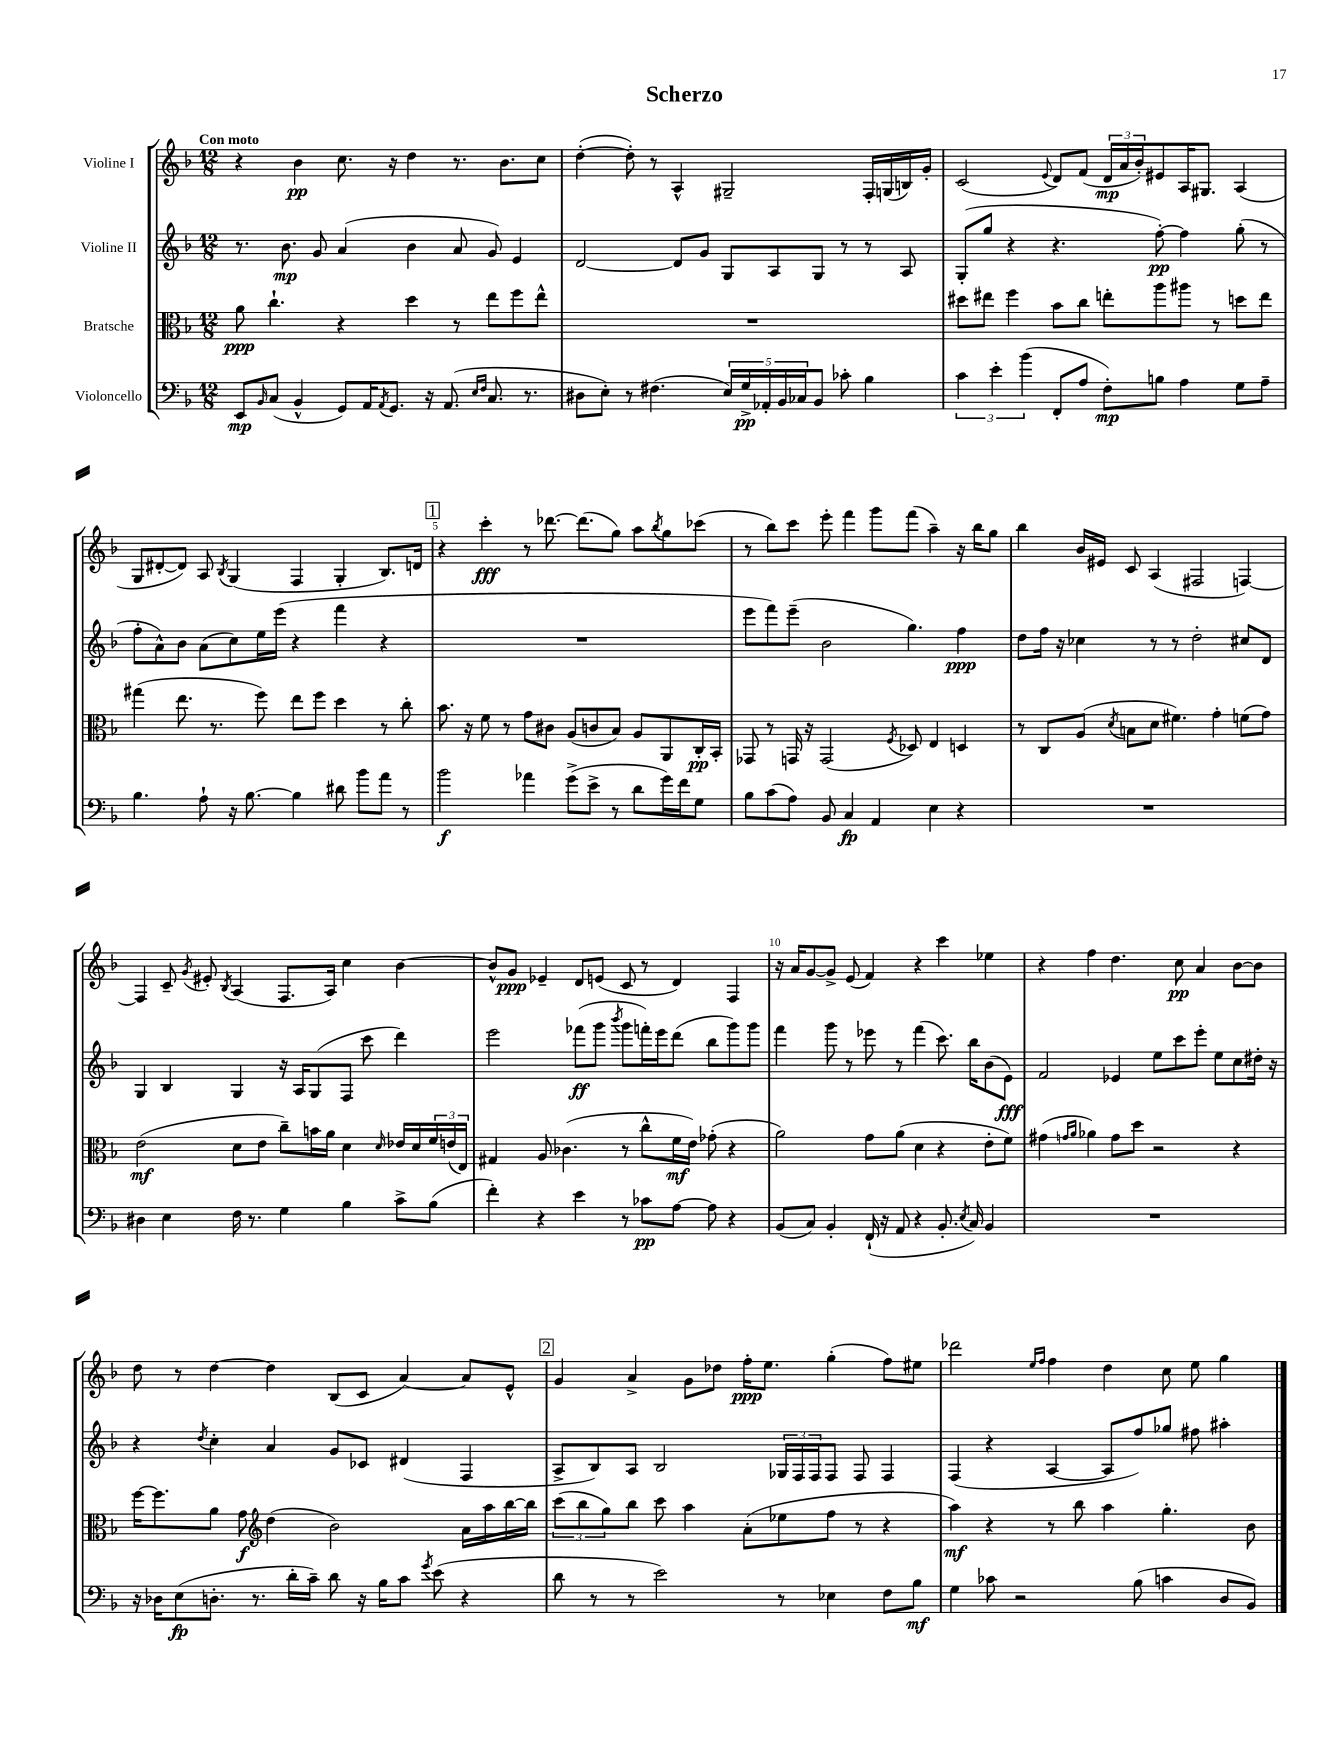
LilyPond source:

\header { title = "Scherzo" }
<<
\new StaffGroup <<
\new Staff = "s0" \with { instrumentName = "Violine I" } {
    \clef treble \key f \major \numericTimeSignature \time 12/8 \tempo "Con moto"
    r4 bes'4\pp c''8. r16 d''4 r8. bes'8. c''8 |
    d''4~-.( d''8-.) r8 a4-^ gis2-- f16-. g16( b16) g'16-. |
    c'2( \appoggiatura { e'8 } d'8) f'8( \tuplet 3/2 { d'16\mp a'16 bes'16-.) } eis'8 a16 gis8. a4( |
    g8 dis'8~-. dis'8) a8 \acciaccatura { bes8 } g4( f4 g4-. bes8.) d'16 |
    \mark \markup { \box "1" } r4 c'''4-.\fff r8 des'''8.~ des'''8.( g''8) a''8 \acciaccatura { bes''8 } g''8 ces'''8( |
    r8 bes''8) c'''8 e'''8-. f'''4 g'''8 f'''8( a''4--) r16 bes''16 g''8 |
    bes''4 bes'16 eis'16 c'8 a4( fis2 f4~) |
    f4 c'8-- \acciaccatura { g'8 } eis'8-. \acciaccatura { bes8 } a4( f8. a16) c''4 bes'4~ |
    bes'8-^ g'8\ppp ees'4-- d'8 e'8( c'8 r8 d'4) f4 |
    r16 a'16 g'8~ g'8-> e'8( f'4) r4 c'''4 ees''4 |
    r4 f''4 d''4. c''8\pp a'4 bes'8~ bes'8 |
    d''8 r8 d''4~ d''4 bes8( c'8 a'4~) a'8 e'8-^ |
    \mark \markup { \box "2" } g'4 a'4-> g'8 des''8 f''16-.\ppp e''8. g''4-.( f''8) eis''8 |
    des'''2 \grace { e''16 f''16 } f''4 d''4 c''8 e''8 g''4 \bar "|." |
}
\new Staff = "s1" \with { instrumentName = "Violine II" } {
    \clef treble \key f \major \numericTimeSignature \time 12/8
    r8. bes'8.\mp g'8 a'4( bes'4 a'8 g'8) e'4 |
    d'2~ d'8 g'8 g8 a8 g8 r8 r8 a8 |
    g8-.( g''8 r4 r4. f''8~-.\pp) f''4 g''8-.( r8 |
    f''8-. a'8-^) bes'8 a'8( c''8) e''16 e'''16( r4 f'''4 r4 |
    \mark \markup { \box "1" } R1. |
    e'''8 f'''8) e'''8--( bes'2 g''4.) f''4\ppp |
    d''8 f''16 r16 ces''4 r8 r8 d''2-. cis''8 d'8 |
    g4 bes4 g4 r16 a16 g8( f8 c'''8 d'''4) |
    e'''2 fes'''8\ff( g'''8 \acciaccatura { bes'''8 } g'''8 f'''16-.) e'''16 d'''8( bes''8 g'''8) g'''8 |
    f'''4 g'''8 r8 ees'''8 r8 f'''4( c'''8.) bes''16 bes'8( e'8\fff) |
    f'2 ees'4 e''8 c'''8 e'''8-. e''8 c''8 dis''16-. r16 |
    r4 \acciaccatura { d''8 } c''4-. a'4 g'8 ces'8 dis'4( f4 |
    \mark \markup { \box "2" } a8-> bes8) a8 bes2 \tuplet 3/2 { ges16 f16 f16 } f8 f8 f4 |
    f4( r4 a4~ a8 f''8) ges''8 fis''8 ais''4-. \bar "|." |
}
\new Staff = "s2" \with { instrumentName = "Bratsche" } {
    \clef alto \key f \major \numericTimeSignature \time 12/8
    a'8\ppp c''4.-! r4 d''4 r8 e''8 f''8 e''8-^ |
    R1. |
    dis''8 eis''8 f''4 bes'8 c''8 e''8-. a''8 ais''8 r8 d''8 e''8 |
    gis''4( e''8. r8. f''8) e''8 f''8 d''4 r8 c''8-. |
    \mark \markup { \box "1" } bes'8. r16 f'8 r8 g'8 cis'8 a8( c'8 bes8) a8 a,8 c16-.\pp bes,16-. |
    ges,8 r8 g,16 r16 g,2( \acciaccatura { f8 } des8) e4 d4 |
    r8 c8 a8( \acciaccatura { d'8 } b8 d'8 fis'4.) g'4-. f'8( g'8) |
    e'2\mf( d'8 e'8 c''8--) b'16 a'16 d'4 \grace { d'16 } ees'16 d'16 \tuplet 3/2 { f'16 e'16( e16) } |
    gis4 a8 ces'4.( r8 c''8-^ f'16\mf e'16) ges'8-.( r4 |
    a'2) g'8 a'8( d'4 r4 e'8-. f'8) |
    gis'4( \grace { g'16 a'16 } aes'4) g'8 d''8 r2 r4 |
    f''16~ f''8. a'8 g'8\f \clef treble d''4( bes'2) a'16 a''16 bes''16~ bes''16 |
    \mark \markup { \box "2" } \tuplet 3/2 { c'''8( bes''8 g''8) } bes''8 c'''8 a''4 a'8-.( ees''8 f''8 r8 r4 |
    a''4\mf) r4 r8 bes''8 a''4 g''4.-. bes'8 \bar "|." |
}
\new Staff = "s3" \with { instrumentName = "Violoncello" } {
    \clef bass \key f \major \numericTimeSignature \time 12/8
    e,8\mp \grace { bes,16 } c8( bes,4-^ g,8) a,16 \acciaccatura { a,8 } g,8. r16 a,8.( \grace { e16 f16 } c8. r8. |
    dis8 e8-.) r8 fis4.( \tuplet 5/4 { e16) g16->\pp aes,16-. bes,16 ces16 } bes,8 ces'8-. bes4 |
    \tuplet 3/2 { c'4 e'4-. bes'4( } f,8-. a8 f8-.\mp) b8 a4 g8 a8-- |
    bes4. a8-! r16 bes8.~ bes4 dis'8 bes'8 a'8 r8 |
    \mark \markup { \box "1" } bes'2\f aes'4 g'8->( e'8-> r8 d'8 g'16) f'16 g8 |
    bes8 c'8( a8) bes,8 c4\fp a,4 e4 r4 |
    R1. |
    dis4 e4 f16 r8. g4 bes4 c'8-> bes8( |
    f'4-.) r4 e'4 r8 ces'8\pp a8~ a8 r4 |
    bes,8( c8) bes,4-. f,16-!( r16 a,8 r4 bes,8.-. \acciaccatura { e8 } c16) bes,4 |
    R1. |
    r16 des16 e8\fp( d8.-. r8. d'16-. c'16--) d'8 r16 bes16 c'8 \acciaccatura { g'8 } e'8( r4 |
    \mark \markup { \box "2" } d'8 r8 r8 e'2) r8 ees4 f8 bes8\mf |
    g4 ces'8 r2 bes8( c'4 d8 bes,8) \bar "|." |
}
>>
>>
\layout { \context { \Score \override BarNumber.break-visibility = ##(#f #t #t) barNumberVisibility = #(every-nth-bar-number-visible 5) } }
